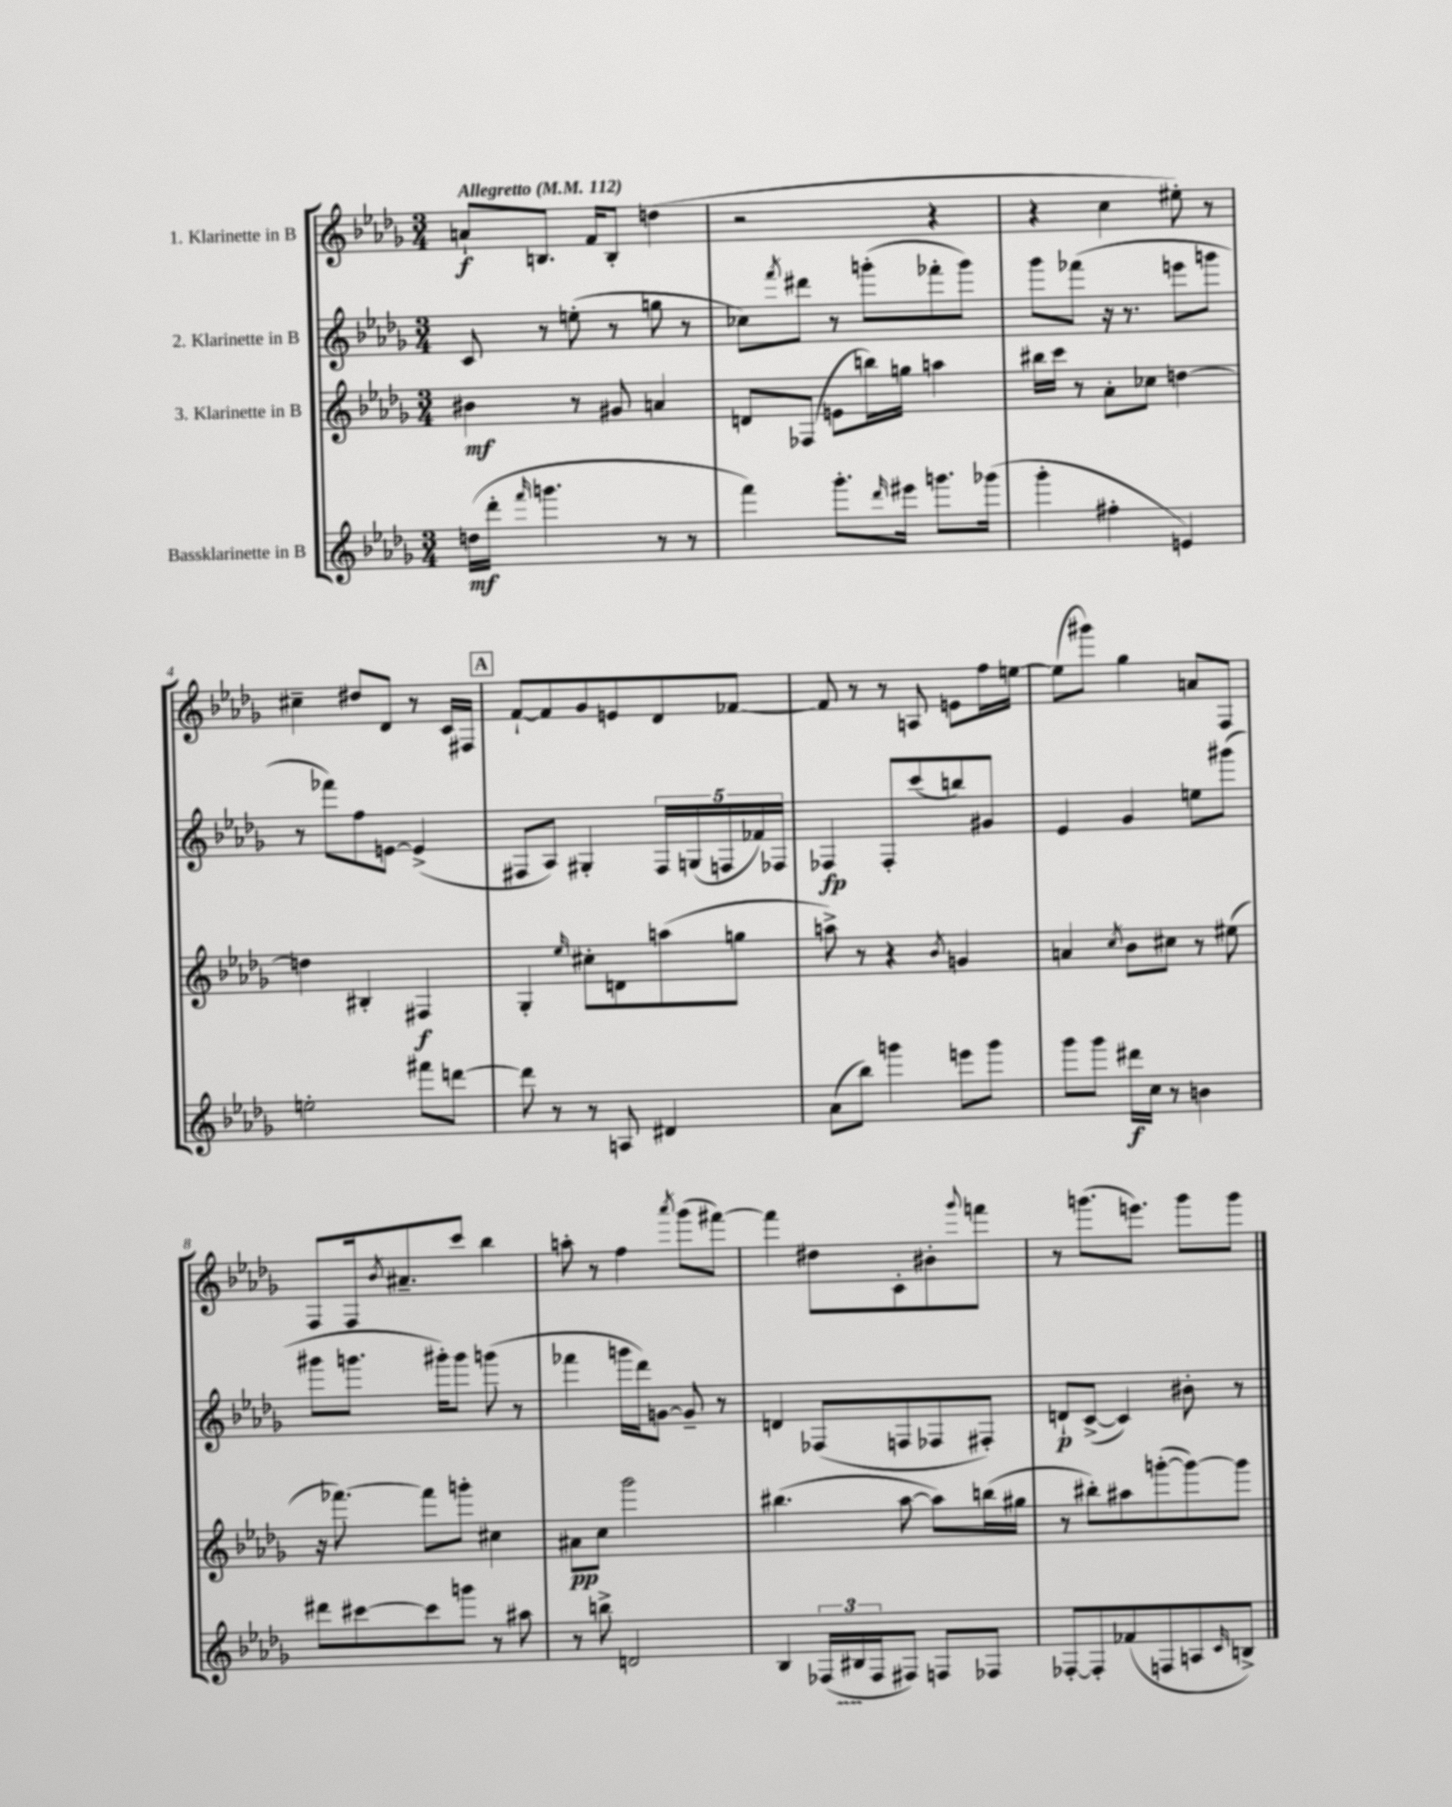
<<
\new StaffGroup <<
\new Staff = "s0" \with { instrumentName = "1. Klarinette in B" } {
    \clef treble \key des \major \numericTimeSignature \time 3/4 \tempo "Allegretto" 4 = 112
    a'8-!\f b8. f'16 b8-. d''4( |
    r2 r4 |
    r4 c''4 eis''8-.) r8 |
    cis''4-- dis''8 des'8 r8 c'16 fis16 |
    \mark \markup { \box "A" } f'8~-! f'8 ges'8 e'8 des'8 fes'8~ |
    fes'8 r8 r8 a8 e'8 f''16 e''16~ |
    e''8( gis'''8) ges''4 a'8 f8 |
    f8 f16 \acciaccatura { bes'8 } ais'8.-- c'''8 bes''4 |
    a''8-. r8 f''4 \acciaccatura { aes'''8 } ges'''8( fis'''8~) |
    fis'''4 dis''8 c'8-. bis'8-. \appoggiatura { ges'''8 } f'''8 |
    r8 g'''8.( e'''8.) g'''8 g'''8 \bar "|." |
}
\new Staff = "s1" \with { instrumentName = "2. Klarinette in B" } {
    \clef treble \key des \major \numericTimeSignature \time 3/4
    c'8 r8 e''8-.( r8 g''8 r8 |
    ces''8) \acciaccatura { f'''8 } dis'''8 r8 g'''8-.( fes'''8-. g'''8) |
    ges'''8 fes'''8( r16 r8. e'''8 g'''8 |
    r8 fes'''8) f''8 e'8~ e'4->( |
    \mark \markup { \box "A" } fis8 aes8) gis4-. \tuplet 5/4 { fis16 g16( f16 fes'16) fes16 } |
    fes4\fp fes8-. c'''8( b''8) gis'8 |
    ees'4 ges'4 e''8 gis'''8( |
    gis'''8 g'''8. gis'''16-.) gis'''8 g'''8( r8 |
    fes'''4 g'''16 des'''16) g'8~ g'8-- r8 |
    d'4 fes8( f8 fes8 fis8-.) |
    d'8-!\p c'8~->( c'4) bis'8-. r8 \bar "|." |
}
\new Staff = "s2" \with { instrumentName = "3. Klarinette in B" } {
    \clef treble \key des \major \numericTimeSignature \time 3/4
    bis'4\mf r8 gis'8 a'4 |
    d'8 fes8( e'8 b''16) g''16 a''4 |
    bis''16 c'''16 r8 aes'8-. ces''8 d''4~ |
    d''4 bis4-. fis4\f |
    \mark \markup { \box "A" } ges4-. \grace { ees''16 } cis''8-. d'8 a''8( g''8 |
    a''8->) r8 r4 \acciaccatura { bes'8 } g'4 |
    a'4 \acciaccatura { c''8 } bes'8 cis''8 r8 eis''8( |
    r16 fes'''8.~) fes'''8 g'''8-. cis''4 |
    ais'8\pp c''8 ges'''2 |
    bis''4.( aes''8~ aes''8) b''16( gis''16 |
    r8 bis''8-.) ais''8 g'''8~-.( g'''8~) g'''8 \bar "|." |
}
\new Staff = "s3" \with { instrumentName = "Bassklarinette in B" } {
    \clef treble \key des \major \numericTimeSignature \time 3/4
    d''16\mf( des'''16-. \grace { f'''16 } g'''4. r8 r8 |
    f'''4) ges'''8.-. \grace { des'''16 } eis'''16 g'''8. ges'''16( |
    ges'''4-. fis''4-. e'4) |
    e''2-. fis'''8 d'''8~ |
    \mark \markup { \box "A" } d'''8 r8 r8 a8 dis'4 |
    aes'8( bes''8) g'''4 e'''8 g'''8 |
    ges'''8 ges'''8 dis'''16\f c''16 r8 b'4 |
    dis'''8 cis'''8~ cis'''8 g'''8 r8 ais''8 |
    r8 b''8-> d'2 |
    bes4 \tuplet 3/2 { fes16( bis16\pp fes16 } fis8) f8 fes8 |
    fes8~-. fes8-. fes'8( f8 a8 \grace { c'16 } b8->) \bar "|." |
}
>>
>>
